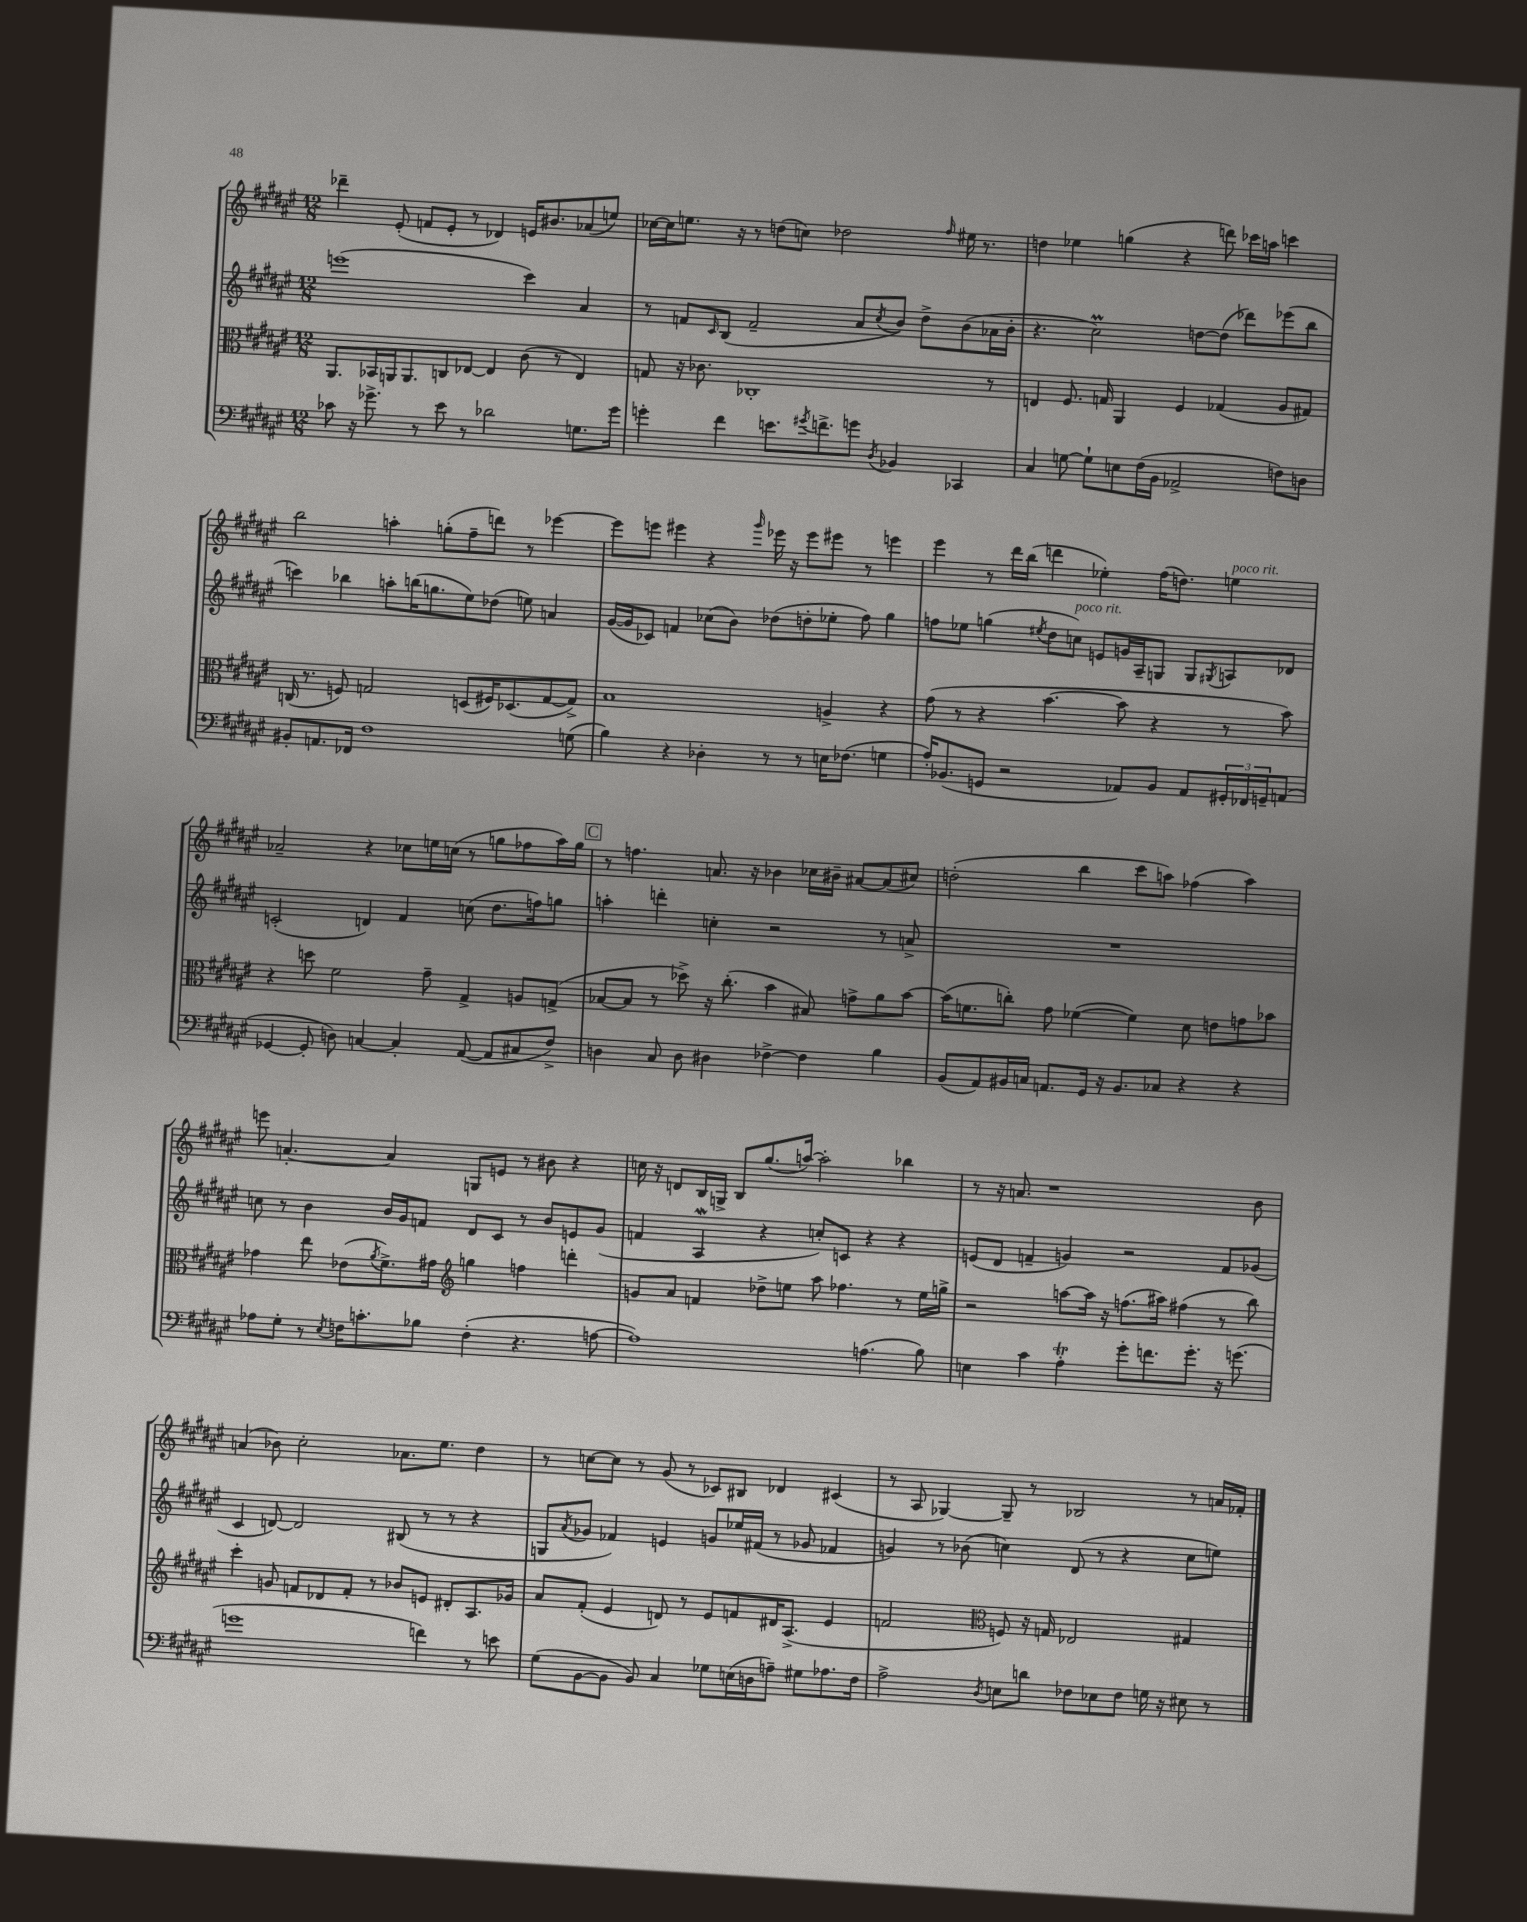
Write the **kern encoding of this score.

**kern	**kern	**kern	**kern
*staff4	*staff3	*staff2	*staff1
*clefF4	*clefC3	*clefG2	*clefG2
*k[f#c#g#d#a#e#]	*k[f#c#g#d#a#e#]	*k[f#c#g#d#a#e#]	*k[f#c#g#d#a#e#]
*M12/8	*M12/8	*M12/8	*M12/8
8c-	8.AA#	(1eee	4ddd-~
16r	.	.	.
8.g-^	16BB-	.	.
.	16AA	.	(8e#'
.	8.AA	.	.
8r	.	.	8f
8e#	8C	.	8e#'
8r	[8E-	.	8r
2d-	4E-]	.	4d-)
.	(8c#	4ccc#)	16e
.	.	.	8.b#
.	8r	.	.
8.G	4E-)	4a#	(8a-
.	.	.	8ee)
16g-	.	.	.
=	=	=	=
4g'	8G	8r	[16cc-
.	.	.	16cc-]
.	16r	8f	8.ee
.	8.c-	.	.
.	.	16qqc#	.
4f#	.	(8B	.
.	.	.	16r
.	1C-'	2f~	8r
8.e	.	.	(8dd
.	.	.	8cc)
8qg#	.	.	.
8.f^	.	.	.
.	.	.	2dd-
8g	.	8a#	.
8qD#	.	8qcc#	.
4BB-	.	8b)	.
.	.	8dd#^	.
.	.	.	16qqff#
4CC-	.	(8b	16ee#
.	.	.	8.r
.	8r	16a-	.
.	.	16b'	.
=	=	=	=
4C#	4E	4.r	4dd
[8G	8.F#	.	4ee-
8G`]	.	2cc#)	.
.	16G	.	.
8E	4AA#	.	(4gg
(16F#	.	.	.
16BB	.	.	.
2AA-^	4F#	.	4r
.	.	[8dd	.
.	(4G-	(8dd]	8ddd)
.	.	8ddd-)	16ccc-
.	.	.	16aa
8F)	8A#	(8eee-	4ccc
8D	8G#)	8bb	.
=	=	=	=
8BB#'	(16C	4ccc)	2bb
.	8.r	.	.
8.AA	.	.	.
.	8F)	4bb-	.
16FF-	.	.	.
1F#	2G	.	.
.	.	8aa'	4aa'
.	.	(16bb	.
.	.	8.gg	.
.	.	.	(8gg'
.	(8D	8ee#)	8ff#~
.	16F#)	(8dd-	8ddd)
.	(8.D-	.	.
.	.	8ee)	8r
.	[8G	4a	[4eee-
(8G	8G^])	.	.
=	=	=	=
4B)	1B	([16g#	8eee-]
.	.	16g#]	.
.	.	8c-)	8eee
4r	.	4f	4eee#
4D-'	.	(8cc-	4r
.	.	8b)	.
.	.	.	16qqggg#
8r	.	(8dd-	16eee-
.	.	.	16r
8r	.	8dd'	8eee-
16E	4A^	8ee-'	8eee#
(8.F-	.	.	.
.	.	8ff#)	8r
4G	4r	4gg#	4eee
=	=	=	=
16A#')	(8g#	8ff	4eee#
(8.BB-	.	.	.
.	8r	8ee-	.
8GG	4r	(4gg	8r
2r	.	.	16ddd#
.	.	.	(16bb
.	.	8qee#	.
.	[4.b	8dd#	4ddd
.	.	8cc)	.
.	.	8e	4ee-')
8AA-)	8b]	16g	.
.	.	16A#~	.
8BB-	4r	8G	(16ff#
.	.	.	8.dd)
8AA-	.	8G	.
.	.	8qG#	.
24GG#'	8r	8A	4ee
24FF-	.	.	.
24GG~	.	.	.
(8AA	8b)	8d-	.
=	=	=	=
[4GG-	4r	(2c'	2a-~
8GG-']	8dd	.	.
8D)	2f#	.	.
[4C	.	4d)	4r
4C']	.	4f#	8cc-
.	8g#~	.	16ee
.	.	.	(16cc
([8AA#	4G#^	(8cc	8r
8AA#]	.	8.dd#	8gg
8C#	8A	.	8ff-
.	.	16ff)	.
8F#^)	(8G^	8gg	16aa#)
.	.	.	16gg
=	=	=	=
4D	[8B-	4aa'	8r
.	8B-]	.	4.ff
8C#	8r	4ddd'	.
8D	8dd-^)	.	.
4D#	16r	4cc'	8.a
.	(8.cc#'	.	.
.	.	.	16r
[4F-^	4b	2r	4b-
4F-]	8B#)	.	16cc-
.	.	.	16b#~
.	8g^	.	[8a#
4B	8a#	8r	(8a#]
.	[8b	8a^	8cc#)
=	=	=	=
(8BB	(16b]	1.r	(2dd'
.	8.f	.	.
8AA#)	.	.	.
16BB#	8cc')	.	.
16C	.	.	.
8.AA	8g#	.	.
.	([4f-	.	4bb
16GG#	.	.	.
16r	.	.	.
8.BB#	.	.	.
.	4f-])	.	8ccc#
8C-	.	.	8aa)
4r	8d#	.	(4ff-
.	8e	.	.
4r	8g	.	4aa)
.	8b-	.	.
=	=	=	=
8A-	4g-	8cc	8eee
8G#'	.	8r	[4.a'
8r	8ee#	4b	.
8qE#	.	.	.
16F	(8e-	.	.
8.c'	.	.	.
.	8qa#	.	.
.	8.f#^)	16b	4a]
.	.	16g#	.
8B-	.	8f	.
.	16g#	.	.
*	*clefG2	*	*
(4F'	4gg	8d#	8G
.	.	8c#	8e
4.r	4ff	8r	8r
.	.	8b	8b#
.	4ddd'	8e	4r
[8A	.	(8g#	.
=	=	=	=
1A])	8g	4f	16cc
.	.	.	16r
.	8a#	.	8d
.	4f	4A#	16B
.	.	.	16G^
.	.	.	8B
.	8dd-^	4r	(8.gg#
.	8ee	.	.
.	.	.	[16aa)
.	8aa#	8cc')	2aa']
.	4.ff-	8c	.
(4.A	.	4r	.
.	8r	4r	4bb-
8B)	16ee	.	.
.	16gg^	.	.
=	=	=	=
4E	2r	(8e	8r
.	.	8d#	16r
.	.	.	8.a
4c#	.	4f~	.
.	.	.	1r
4A#'	[8aa	4g)	.
.	16aa]	.	.
.	16r	.	.
8g#'	(8.ff	2r	.
8.f	.	.	.
.	16aa#)	.	.
.	(4ff#	.	.
8.g#'	.	.	.
16r	8r	8f	.
(8.g	.	.	.
.	8bb)	(8g-	8b
=	=	=	=
1g	4ccc#'	4c#	(4a
.	8g	[8d)	8b-)
.	8f	2d]	2cc#'
.	8d-	.	.
.	8f'	.	.
.	8r	.	.
.	8b-	(8B#	8.a-
4f)	8e	8r	.
.	.	.	8.ee#
.	8d#'	8r	.
8r	8.A#	4r	4dd#
8e	.	.	.
.	16g-	.	.
=	=	=	=
(8G#	8a#	8G	8r
.	.	8qa#	.
[8BB	(8f#'	8g-	[8cc
8BB]	4e#	4f-)	8cc]
8BB)	.	.	8r
4C#	8d)	4e	(8g#
.	8r	.	8r
8G-	8e#	8g	8c-)
(16E	8f	16ee-	8B#
16D	.	(16f#	.
8A~)	16d#	8r	4d-
.	(8.A#^	.	.
8G#	.	8g-	.
8.A-	4e#	4f-	(4c#
16F#	.	.	.
=	=	=	=
2A#^	2f	4g)	8r
.	.	.	8A#
.	.	8r	[4G-)
.	.	(8b-	.
*	*clefC3	*	*
8qD#	.	.	.
8E	8F)	4cc)	8G-~]
8d	16r	.	8r
.	16G	.	.
8F-	2E-	(8d#	2B-
8E-	.	8r	.
8F-	.	4r	.
16G	.	.	.
16r	.	.	.
8E#	4G#	8cc	8r
8r	.	8ee)	16a
.	.	.	16f-'
==	==	==	==
*-	*-	*-	*-
